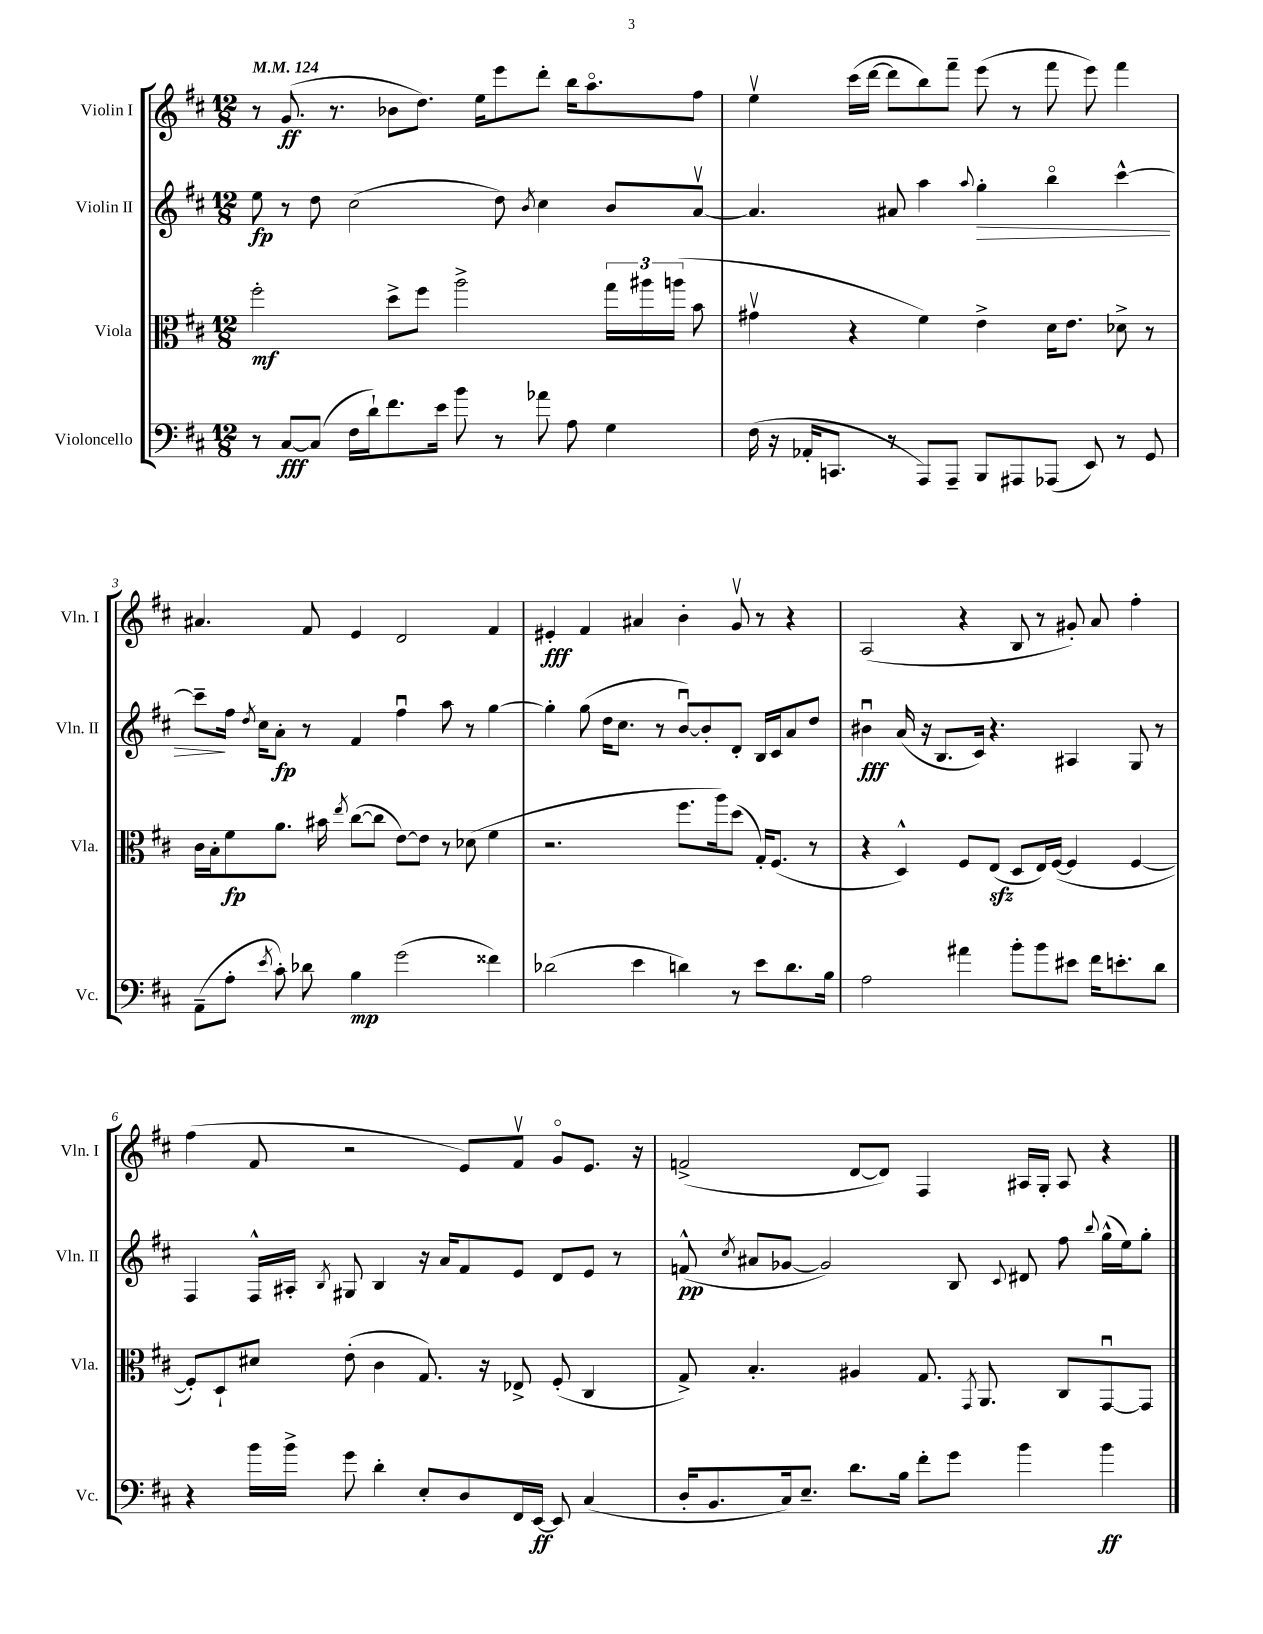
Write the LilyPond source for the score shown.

<<
\new StaffGroup <<
\new Staff = "s0" \with { instrumentName = "Violin I" shortInstrumentName = "Vln. I" } {
    \clef treble \key d \major \numericTimeSignature \time 12/8 \tempo 4 = 124
    \autoBeamOff r8 g'8.\ff( r8. bes'8[ d''8.]) e''16[ e'''8 d'''8]-. b''16[ a''8.\flageolet fis''8] |
    e''4\upbow cis'''16[( d'''16]~ d'''8[ b''8) fis'''8]-- e'''8( r8 fis'''8 e'''8) fis'''4 |
    ais'4. fis'8 e'4 d'2 fis'4 |
    eis'4-.\fff fis'4 ais'4 b'4-. g'8\upbow r8 r4 |
    a2( r4 b8 r8 gis'8-.) a'8 fis''4-. |
    fis''4( fis'8 r2 e'8[) fis'8]\upbow g'8[\flageolet e'8.] r16 |
    f'2->( d'8[~ d'8]) fis4 ais16[ g16]-. ais8 r4 \bar "|." |
}
\new Staff = "s1" \with { instrumentName = "Violin II" shortInstrumentName = "Vln. II" } {
    \clef treble \key d \major \numericTimeSignature \time 12/8
    \autoBeamOff e''8\fp r8 d''8 cis''2( d''8) \acciaccatura { b'8 } cis''4 b'8[ a'8]~\upbow |
    a'4. ais'8 a''4 \appoggiatura { a''8 } g''4-.\> b''4\flageolet cis'''4~-^ |
    cis'''8[--\! fis''16] \acciaccatura { d''8 } cis''16[ a'8]-.\fp r8 fis'4 fis''4\downbow a''8 r8 g''4~ |
    g''4-. g''8( d''16[ cis''8.] r8 b'8[~\downbow) b'8-. d'8]-. b16[ cis'16 a'8 d''8] |
    bis'4\downbow\fff a'16( r16 b8.[ cis'16]) r4. ais4 g8 r8 |
    fis4 fis16[-^ ais16]-. \acciaccatura { b8 } gis8 b4 r16 a'16[ fis'8 e'8] d'8[ e'8] r8 |
    f'8-^\pp( \acciaccatura { cis''8 } ais'8[ ges'8]~ ges'2) b8 \appoggiatura { cis'8 } dis'8 fis''8 \appoggiatura { b''8 } g''16[-^( e''16) g''8]-. \bar "|." |
}
\new Staff = "s2" \with { instrumentName = "Viola" shortInstrumentName = "Vla." } {
    \clef alto \key d \major \numericTimeSignature \time 12/8
    \autoBeamOff fis''2-.\mf d''8[-> fis''8] a''2-> \tuplet 3/2 { g''16[ ais''16 a''16]( } b'8 |
    gis'4\upbow r4 fis'4) e'4-> d'16[ e'8.] des'8-> r8 |
    cis'16[ b16-. fis'8\fp a'8.] bis'16 \acciaccatura { e''8 } cis''8[~( cis''8] e'8[~) e'8] r8 des'8( fis'4 |
    r2. fis''8.[ a''16) d''8]( g16[-.) fis8.]( r8 |
    r4 d4-^) fis8[ e8]\sfz( d8[ e16) fis16]~( fis4 fis4~ |
    fis8[-.) d8-! dis'8] e'8-.( cis'4 g8.) r16 ees8-> fis8-.( cis4 |
    g8->) b4.-. ais4 g8. \acciaccatura { g,8 } a,8. cis8[ g,8~\downbow g,8] \bar "|." |
}
\new Staff = "s3" \with { instrumentName = "Violoncello" shortInstrumentName = "Vc." } {
    \clef bass \key d \major \numericTimeSignature \time 12/8
    \autoBeamOff r8 cis8[~\fff cis8]( fis16[ d'16-!) fis'8. e'16] b'8 r8 aes'8 a8 g4 |
    fis16( r16 aes,16[-. c,8.] r8 a,,8[) a,,8]-- b,,8[ ais,,8 aes,,8]( e,8) r8 g,8 |
    a,8[--( a8]-. \acciaccatura { e'8 } cis'8-.) des'8 b4\mp g'2( fisis'4) |
    des'2( e'4 d'4) r8 e'8[ d'8. b16] |
    a2 ais'4 b'8[-. b'8 eis'8] fis'16[ e'8.-. d'8] |
    r4 b'16[ b'16]-> g'8 d'4-. e8[-. d8 fis,16 e,16]~\ff e,8 cis4( |
    d16[-. b,8. cis16) e8.]-- d'8.[ b16] fis'8[-. g'8] b'4 b'4\ff \bar "|." |
}
>>
>>
